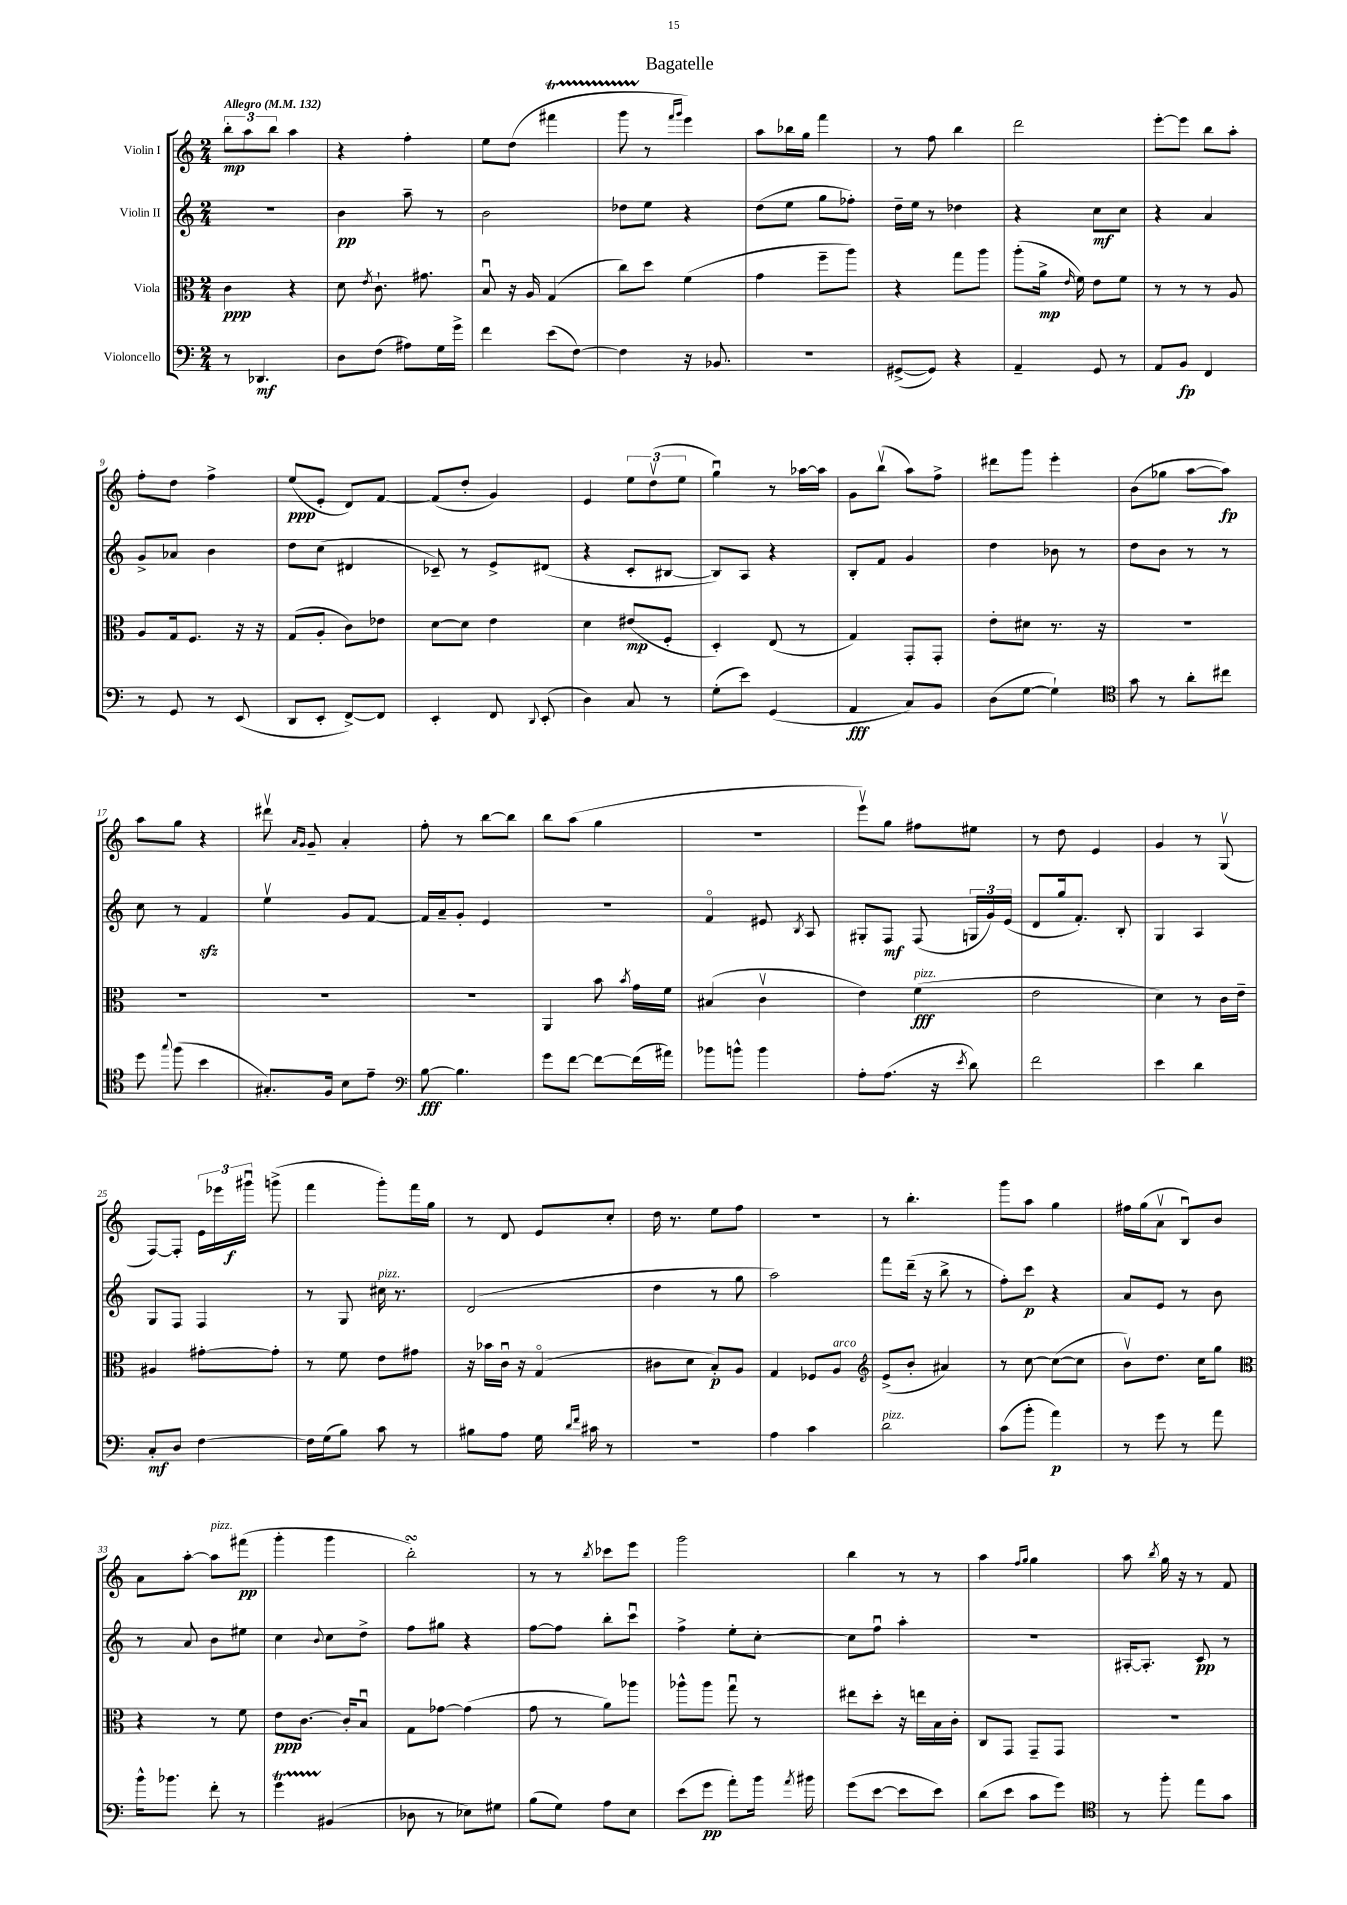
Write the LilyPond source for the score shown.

\header { title = "Bagatelle" }
<<
\new StaffGroup <<
\new Staff = "s0" \with { instrumentName = "Violin I" } {
    \clef treble \key c \major \numericTimeSignature \time 2/4 \tempo "Allegro" 4 = 132
    \autoBeamOff \tuplet 3/2 { b''8[-.\mp a''8 b''8] } a''4 |
    r4 f''4-. |
    e''8[ d''8]( fis'''4\startTrillSpan |
    g'''8 r8\stopTrillSpan \grace { f'''16[ g'''16] } e'''4) |
    a''8[ bes''16 g''16] f'''4 |
    r8 f''8 b''4 |
    d'''2 |
    e'''8[~-. e'''8] b''8[ a''8]-. |
    f''8[-. d''8] f''4-> |
    e''8[\ppp( e'8]-. d'8[) f'8]~ |
    f'8[( d''8]-. g'4) |
    e'4 \tuplet 3/2 { e''8[ d''8\upbow( e''8] } |
    g''4\downbow) r8 aes''16[~ aes''16] |
    g'8[ b''8]\upbow( a''8[) f''8]-> |
    dis'''8[ g'''8] e'''4-. |
    b'8[( ges''8] a''8[~ a''8]\fp) |
    a''8[ g''8] r4 |
    dis'''8\upbow \grace { a'16[ g'16] } g'8-- a'4-. |
    f''8-. r8 b''8[~ b''8] |
    b''8[ a''8]( g''4 |
    R2 |
    e'''8[\upbow) g''8] fis''8[ eis''8] |
    r8 d''8 e'4 |
    g'4 r8 g8\upbow( |
    f8[~) f8]-. \tuplet 3/2 { e'16[ ees'''16 gis'''16]\downbow\f } g'''8->( |
    f'''4 g'''8[-.) f'''16 g''16] |
    r8 d'8 e'8[ c''8]-. |
    d''16 r8. e''8[ f''8] |
    r2 |
    r8 b''4.-. |
    g'''8[ a''8] g''4 |
    fis''16[ g''16( a'8]\upbow b8[\downbow) b'8] |
    a'8[ a''8]~-. a''8[^\markup { \italic "pizz." } fis'''8]\pp( |
    g'''4-. g'''4 |
    b''2-.\turn) |
    r8 r8 \acciaccatura { b''8 } ces'''8[ e'''8] |
    g'''2 |
    b''4 r8 r8 |
    a''4 \grace { f''16[ g''16] } g''4 |
    a''8 \acciaccatura { b''8 } g''16 r16 r8 f'8 \bar "|." |
}
\new Staff = "s1" \with { instrumentName = "Violin II" } {
    \clef treble \key c \major \numericTimeSignature \time 2/4
    \autoBeamOff R2 |
    b'4\pp a''8-- r8 |
    b'2 |
    des''8[ e''8] r4 |
    d''8[( e''8] g''8[ fes''8]-.) |
    d''16[-- e''16] r8 des''4 |
    r4 c''8[\mf c''8] |
    r4 a'4 |
    g'8[-> aes'8] b'4 |
    d''8[ c''8]( dis'4 |
    ces'8--) r8 e'8[-> dis'8]( |
    r4 c'8[-. bis8]~ |
    bis8[) a8] r4 |
    b8[-. f'8] g'4 |
    d''4 bes'8 r8 |
    d''8[ b'8] r8 r8 |
    c''8 r8 f'4\sfz |
    e''4\upbow g'8[ f'8]~ |
    f'16[ a'16-- g'8]-. e'4 |
    R2 |
    f'4\flageolet eis'8 \acciaccatura { b8 } a8 |
    gis8[-. f8]\mf f8( \tuplet 3/2 { g16[ g'16) e'16]( } |
    d'8[ g''16 f'8.]-.) b8-. |
    g4 a4 |
    g8[ f8] f4 |
    r8 g8 cis''16^\markup { \italic "pizz." } r8. |
    d'2( |
    d''4 r8 g''8 |
    a''2) |
    f'''8[ d'''16]--( r16 b''8-> r8 |
    f''8[-.) c'''8]\p r4 |
    a'8[ e'8] r8 b'8 |
    r8 a'8 b'8[ eis''8] |
    c''4 \appoggiatura { b'8 } c''8[ d''8]-> |
    f''8[ gis''8] r4 |
    f''8[~ f''8] b''8[-. c'''8]\downbow |
    f''4-> e''8[-. c''8]~-. |
    c''8[ f''8]\downbow a''4-. |
    R2 |
    ais16[~-. ais8.]-. c'8\pp r8 \bar "|." |
}
\new Staff = "s2" \with { instrumentName = "Viola" } {
    \clef alto \key c \major \numericTimeSignature \time 2/4
    \autoBeamOff c'4\ppp r4 |
    d'8 \acciaccatura { e'8 } c'8.-! gis'8. |
    b8\downbow r16 a16 g4( |
    c''8[) d''8] f'4( |
    g'4 f''8[-- a''8]) |
    r4 g''8[ a''8] |
    a''8[-.( a'16]->\mp \grace { e'16 } f'16) e'8[ f'8] |
    r8 r8 r8 a8 |
    a8[ g16 f8.] r16 r16 |
    g8[( a8]-. c'8[) ees'8] |
    d'8[~ d'8] e'4 |
    d'4 eis'8[\mp( f8]-. |
    d4-.) e8( r8 |
    g4) g,8[-. g,8]-. |
    e'8[-. dis'8] r8. r16 |
    R2 |
    R2 |
    R2 |
    R2 |
    a,4 b'8 \acciaccatura { b'8 } g'16[ f'16] |
    bis4( c'4\upbow |
    e'4) f'4\fff^\markup { \italic "pizz." }( |
    e'2 |
    d'4) r8 c'16[ e'16]-- |
    ais4 gis'8[~-. gis'8]-. |
    r8 f'8 e'8[ gis'8] |
    r16 bes'16[ c'16]\downbow r16 g4\flageolet( |
    cis'8[ d'8] b8[-.\p) a8] |
    g4 fes8[ a8]^\markup { \italic "arco" } |
    \clef treble e'8[->( b'8]-. ais'4) |
    r8 c''8~ c''8[~( c''8] |
    b'8[\upbow) d''8.] c''16[ g''8] |
    \clef alto r4 r8 f'8 |
    e'8[\ppp c'8.]~ c'16[-. b8]\downbow |
    g8[ ges'8]~ ges'4( |
    g'8 r8 a'8[) aes''8] |
    aes''8[-^ aes''8] g''8\downbow r8 |
    eis''8[ d''8]-. r16 e''16[ b16 c'16]-. |
    c8[ g,8] g,8[-- g,8] |
    R2 \bar "|." |
}
\new Staff = "s3" \with { instrumentName = "Violoncello" } {
    \clef bass \key c \major \numericTimeSignature \time 2/4
    \autoBeamOff r8 des,4.\mf |
    d8[ f8]( ais8[) g16 g'16]-> |
    f'4 e'8[( f8]~) |
    f4 r16 bes,8. |
    R2 |
    gis,8[~->( gis,8]) r4 |
    a,4-- g,8 r8 |
    a,8[ b,8]\fp f,4 |
    r8 g,8 r8 e,8( |
    d,8[ e,8]-. f,8[~->) f,8] |
    e,4-. f,8 \appoggiatura { d,8 } e,8-.( |
    d4) c8 r8 |
    g8[-.( e'8]) g,4( |
    a,4\fff c8[) b,8] |
    d8[( g8]~ g4-!) |
    \clef tenor g'8 r8 a'8[-. cis''8] |
    d''8 \appoggiatura { g''8 } f''8( b'4 |
    gis8.[-.) f16] b8[ e'8]-- |
    \clef bass b8~\fff b4. |
    g'8[ f'8]~ f'8[~ f'16( ais'16]) |
    bes'8[ b'8]-^ b'4 |
    a8[-. a8.]( r16 \acciaccatura { e'8 } d'8) |
    f'2 |
    e'4 d'4 |
    c8[-.\mf d8] f4~ |
    f16[ g16( b8]) c'8 r8 |
    bis8[ a8] g16 \grace { d'16[ f'16] } cis'16 r8 |
    R2 |
    a4 c'4 |
    d'2^\markup { \italic "pizz." } |
    c'8[( b'8]-. a'4\p) |
    r8 g'8 r8 a'8 |
    b'16[-^ bes'8.] f'8-. r8 |
    g'4\startTrillSpan bis,4\stopTrillSpan( |
    des8 r8 ees8[) gis8] |
    b8[( g8]) a8[ e8] |
    e'8[( g'8]\pp a'8[-.) b'16] \acciaccatura { a'8 } bis'16 |
    g'8[( e'8]~ e'8[ e'8]) |
    d'8[( e'8] c'8[ g'8]) |
    \clef tenor r8 f''8-. e''8[ g'8] \bar "|." |
}
>>
>>
